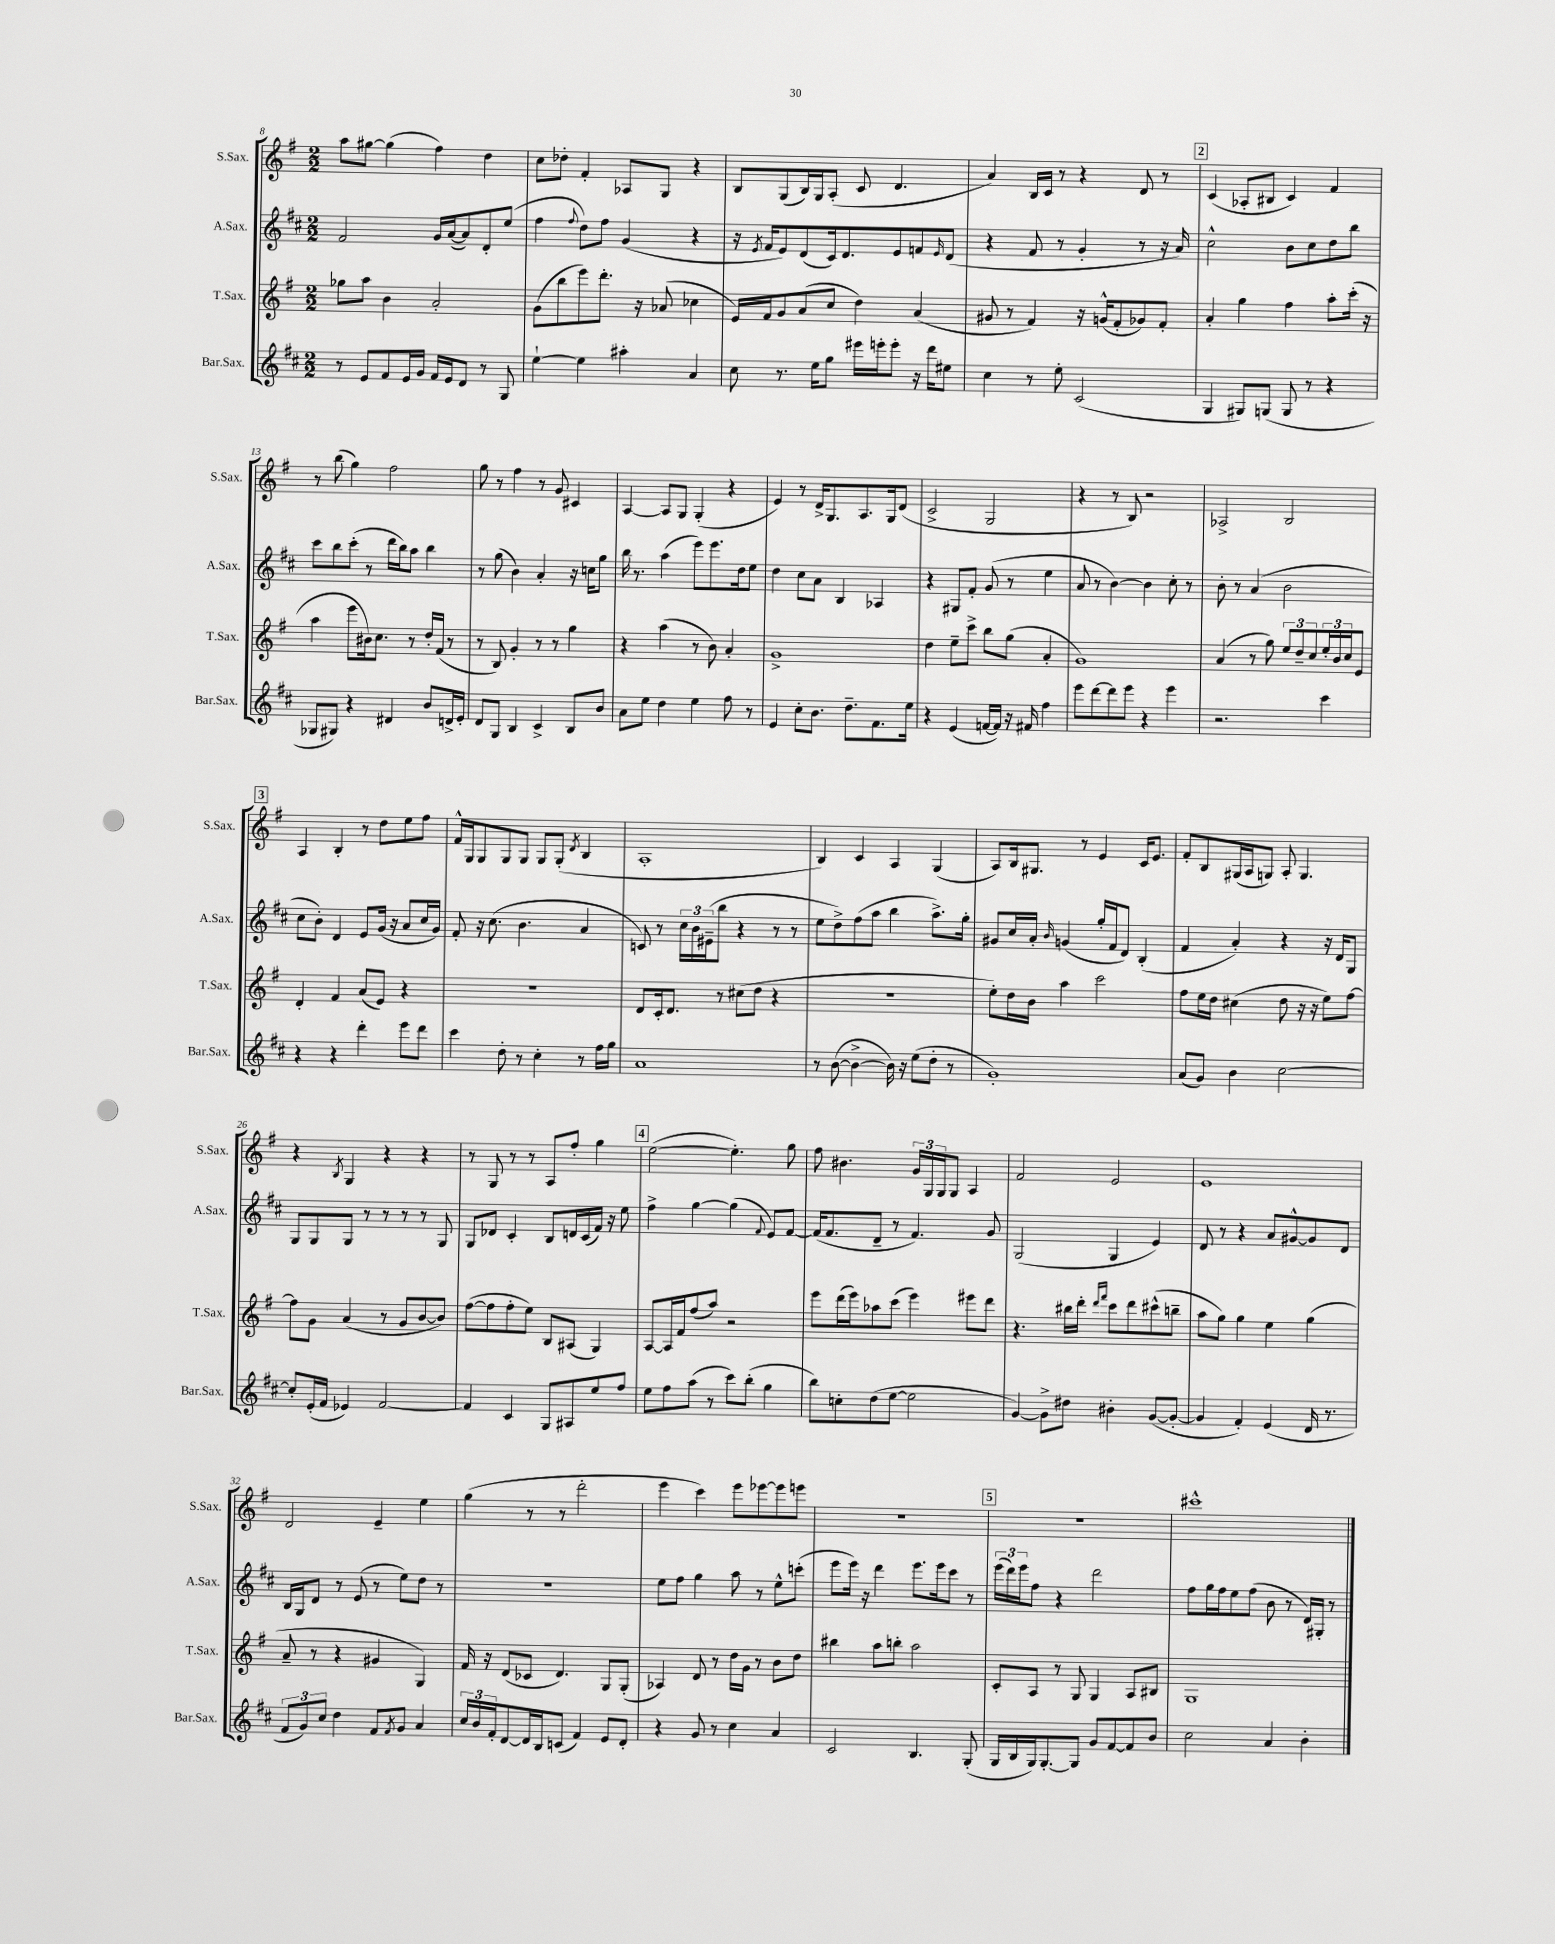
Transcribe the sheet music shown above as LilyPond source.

<<
\new StaffGroup <<
\new Staff = "s0" \with { instrumentName = "S.Sax." shortInstrumentName = "S.Sax." } {
    \clef treble \key g \major \numericTimeSignature \time 2/2
    a''8 gis''8~ gis''4( fis''4) d''4 |
    c''8 des''8-. fis'4-. aes8 g8 r4 |
    b8 g8( b16) g16 a8-.( c'8 d'4. |
    a'4) b16 c'16 r8 r4 d'8 r8 |
    \mark \markup { \box "2" } c'4( aes8-. bis8 c'4) fis'4 |
    r8 b''8( g''4) fis''2 |
    g''8 r8 fis''4 r8 g'8 cis'4 |
    a4~ a8 g8 g4-.( r4 |
    e'4) r8 d'16-> g8. a8. g16 d'8( |
    c'2-> g2 |
    r4 r8 b8) r2 |
    aes2-> b2 |
    \mark \markup { \box "3" } a4 b4-. r8 d''8 e''8 fis''8 |
    fis'16-^ g16 g8 g8 g8 g8 g8-.( \acciaccatura { d'8 } b4 |
    a1-. |
    b4) c'4 a4 g4( |
    a8) b16 gis8. r8 e'4 c'16 e'8. |
    fis'8-. b8 gis16( a16 g8) a8-. g4. |
    r4 \acciaccatura { b8 } g4 r4 r4 |
    r8 g8 r8 r8 a8 fis''8-. g''4 |
    \mark \markup { \box "4" } e''2~( e''4.-.) g''8 |
    fis''8 bis'4. \tuplet 3/2 { g'16 g16 g16 } g8 a4 |
    fis'2 e'2 |
    e'1 |
    d'2 e'4-- e''4 |
    g''4( r8 r8 d'''2-. |
    e'''4 c'''4) e'''8 ees'''8~ ees'''8 e'''8 |
    r1 |
    \mark \markup { \box "5" } r1 |
    cis'''1-^ \bar "|." |
}
\new Staff = "s1" \with { instrumentName = "A.Sax." shortInstrumentName = "A.Sax." } {
    \clef treble \key d \major \numericTimeSignature \time 2/2
    fis'2 g'16 a'16~( a'8) d'8-. e''8( |
    fis''4 \appoggiatura { fis''8 } d''8) fis''8 g'4( r4 |
    r16 \acciaccatura { e'8 } fis'16 e'8) d'8( cis'16) d'8. e'8 f'8 \grace { e'16 } d'8( |
    r4 fis'8 r8 g'4-. r8 r16 a'16) |
    \mark \markup { \box "2" } cis''2-^ b'8 cis''8 d''8 b''8 |
    cis'''8 b''8 cis'''8-.( r8 d'''16 b''16) a''8 b''4 |
    r8 g''8( b'4) a'4-. r16 c''16 g''8 |
    b''16 r8. a''4( e'''8) e'''8. d''16 e''8 |
    d''4 cis''8 a'8 b4 aes4 |
    r4 gis8 fis'8-. g'8( r8 e''4 |
    a'8 r8 b'4~) b'4 cis''8-. r8 |
    b'8-. r8 a'4( b'2 |
    \mark \markup { \box "3" } cis''8 b'8-.) d'4 e'8 g'16( r16 a'8 cis''16 g'16) |
    fis'8-. r16 cis''8.( b'4. a'4 |
    c'8) r8 \tuplet 3/2 { cis''16 b'16 eis'16--( } b''8 r4 r8 r8 |
    e''8 d''8->) fis''8( a''8 b''4 a''8.->) g''16-. |
    gis'8 cis''16 a'16-. \grace { b'16 } g'4( g''16-. fis'16 d'8) b4-.( |
    fis'4 a'4-.) r4 r16 d'16 g8 |
    g8 g8 g8 r8 r8 r8 r8 g8 |
    g8 des'8 cis'4-. b8 d'16 cis'16( fis'16) r16 e''8 |
    \mark \markup { \box "4" } fis''4-> g''4~ g''4( \appoggiatura { fis'8 } e'8) fis'8~ |
    fis'16( fis'8. d'8-- r8 fis'4.) g'8 |
    g2( g4 e'4) |
    d'8 r8 r4 a'8 gis'8~-^ gis'8 d'8 |
    b16 g16 d'8 r8 e'8( r8 e''8) d''8 r8 |
    r1 |
    e''8 fis''8 g''4 a''8 r8 e''8-^ c'''8-.( |
    e'''8 e'''16) r16 d'''4 e'''8. e'''16 cis'''8 r8 |
    \mark \markup { \box "5" } \tuplet 3/2 { e'''16( d'''16) e'''16 } fis''8 r4 d'''2 |
    fis''8 g''16 fis''16 e''8 fis''8( b'8 r8 d'16) gis16-. r8 \bar "|." |
}
\new Staff = "s2" \with { instrumentName = "T.Sax." shortInstrumentName = "T.Sax." } {
    \clef treble \key g \major \numericTimeSignature \time 2/2
    ges''8 a''8 b'4 a'2-. |
    g'8( b''8 e'''8) d'''8.-. r16 aes'8( ces''4 |
    e'16) fis'16 g'8 a'8( c''8 d''4) a'4( |
    gis'8 r8 fis'4) r16 g'16-^( fis'8-. ges'8) fis'8-. |
    \mark \markup { \box "2" } a'4-. g''4 fis''4 a''8-. c'''16-.( r16 |
    a''4 e'''8 bis'16) c''8. r8 d''16-. fis'16( r8 |
    r8 b8) g'4-. r8 r8 g''4 |
    r4 a''4( r8 b'8) a'4-. |
    g'1-> |
    d''4 e''8-- c'''8-> b''8 g''8( a'4-. |
    g'1) |
    a'4( r8 g''8) \tuplet 3/2 { e''8 d''8-- c''8 } \tuplet 3/2 { e''16-. b'16 c''16 } e'8 |
    \mark \markup { \box "3" } d'4-. fis'4 a'8( e'8) r4 |
    r1 |
    d'8 c'16-. d'8. r8 cis''8( d''8 r4 |
    R1 |
    e''8-.) d''16 b'16 a''4 c'''2 |
    fis''8 e''16 d''16 cis''4( d''8 r16 r16 e''8) fis''8~ |
    fis''8 g'8 a'4( r8 g'8 b'8~ b'8) |
    fis''8~( fis''8 fis''8-. e''8) b8 ais8( g4) |
    \mark \markup { \box "4" } a8~ a16 fis'16 fis''8( a''8) r2 |
    e'''8 d'''16( e'''16) aes''8 c'''8( e'''4) eis'''8 d'''8 |
    r4. bis''16 d'''16-. \grace { d'''16 fis'''16 } c'''8 d'''8 cis'''8-^( b''8-- |
    a''8 g''8) g''4 e''4 g''4( |
    a'8-- r8 r4 gis'4 g4) |
    fis'16 r16 d'8( ces'8 d'4.) g8 g8-.( |
    aes4) d'8 r8 d''16 g'16 r8 b'8 d''8 |
    bis''4 a''8 b''8-. a''2 |
    \mark \markup { \box "5" } c'8-. a8 r8 g8 g4 a8 bis8 |
    g1 \bar "|." |
}
\new Staff = "s3" \with { instrumentName = "Bar.Sax." shortInstrumentName = "Bar.Sax." } {
    \clef treble \key d \major \numericTimeSignature \time 2/2
    r8 e'8 fis'8 e'16 g'16 fis'16 e'16 d'8 r8 g8 |
    e''4~-! e''4 ais''4-. a'4 |
    cis''8 r8. e''16 g''8 eis'''16 e'''16-. e'''8-. r16 d'''16 eis''8 |
    cis''4 r8 e''8-. cis'2( |
    \mark \markup { \box "2" } g4 gis8) g8( g8 r8 r4 |
    ges8 gis8) r4 dis'4 b'8 d'16-> e'16-. |
    d'8 g8 b4 cis'4-> b8 b'8 |
    a'8 e''8 d''4 e''4 fis''8 r8 |
    e'4 cis''8-. b'8. d''8.-- fis'8. e''16 |
    r4 e'4( f'16~ f'16) r16 fis'16 fis''4 |
    e'''8 d'''8~ d'''8 e'''8 r4 e'''4 |
    r2. cis'''4 |
    \mark \markup { \box "3" } r4 r4 d'''4-. e'''8 d'''8 |
    cis'''4 d''8-. r8 cis''4-. r8 fis''16 g''16 |
    a'1 |
    r8 b'8~( b'4~-> b'16) r16 e''8( d''8-. r8 |
    g'1-.) |
    a'8( g'8) b'4 cis''2~ |
    cis''8-. e'16-.( fis'16 ees'4) fis'2~ |
    fis'4 cis'4 g8 ais8 e''8 fis''8 |
    \mark \markup { \box "4" } e''8 fis''8 a''8( r8 cis'''8) b''8-.( g''4 |
    b''8) c''8-. d''8( e''8~ e''2 |
    g'4~) g'8-> dis''8 bis'4-. g'8~( g'8~-. |
    g'4 fis'4-.) e'4( d'16 r8. |
    \tuplet 3/2 { fis'8 g'8) cis''8 } d''4 fis'8 \acciaccatura { fis'8 } g'8 a'4 |
    \tuplet 3/2 { cis''16 b'16 fis'16-. } d'8~ d'16 b16 c'8( fis'4) e'8 d'8-. |
    r4 g'8 r8 cis''4 a'4 |
    cis'2 b4. g8-.( |
    \mark \markup { \box "5" } g16 b16 g16) g8.~-. g8 g'8 fis'8~ fis'8 b'8 |
    cis''2 a'4 b'4-. \bar "|." |
}
>>
>>
\layout { \context { \Score currentBarNumber = #8 } }
